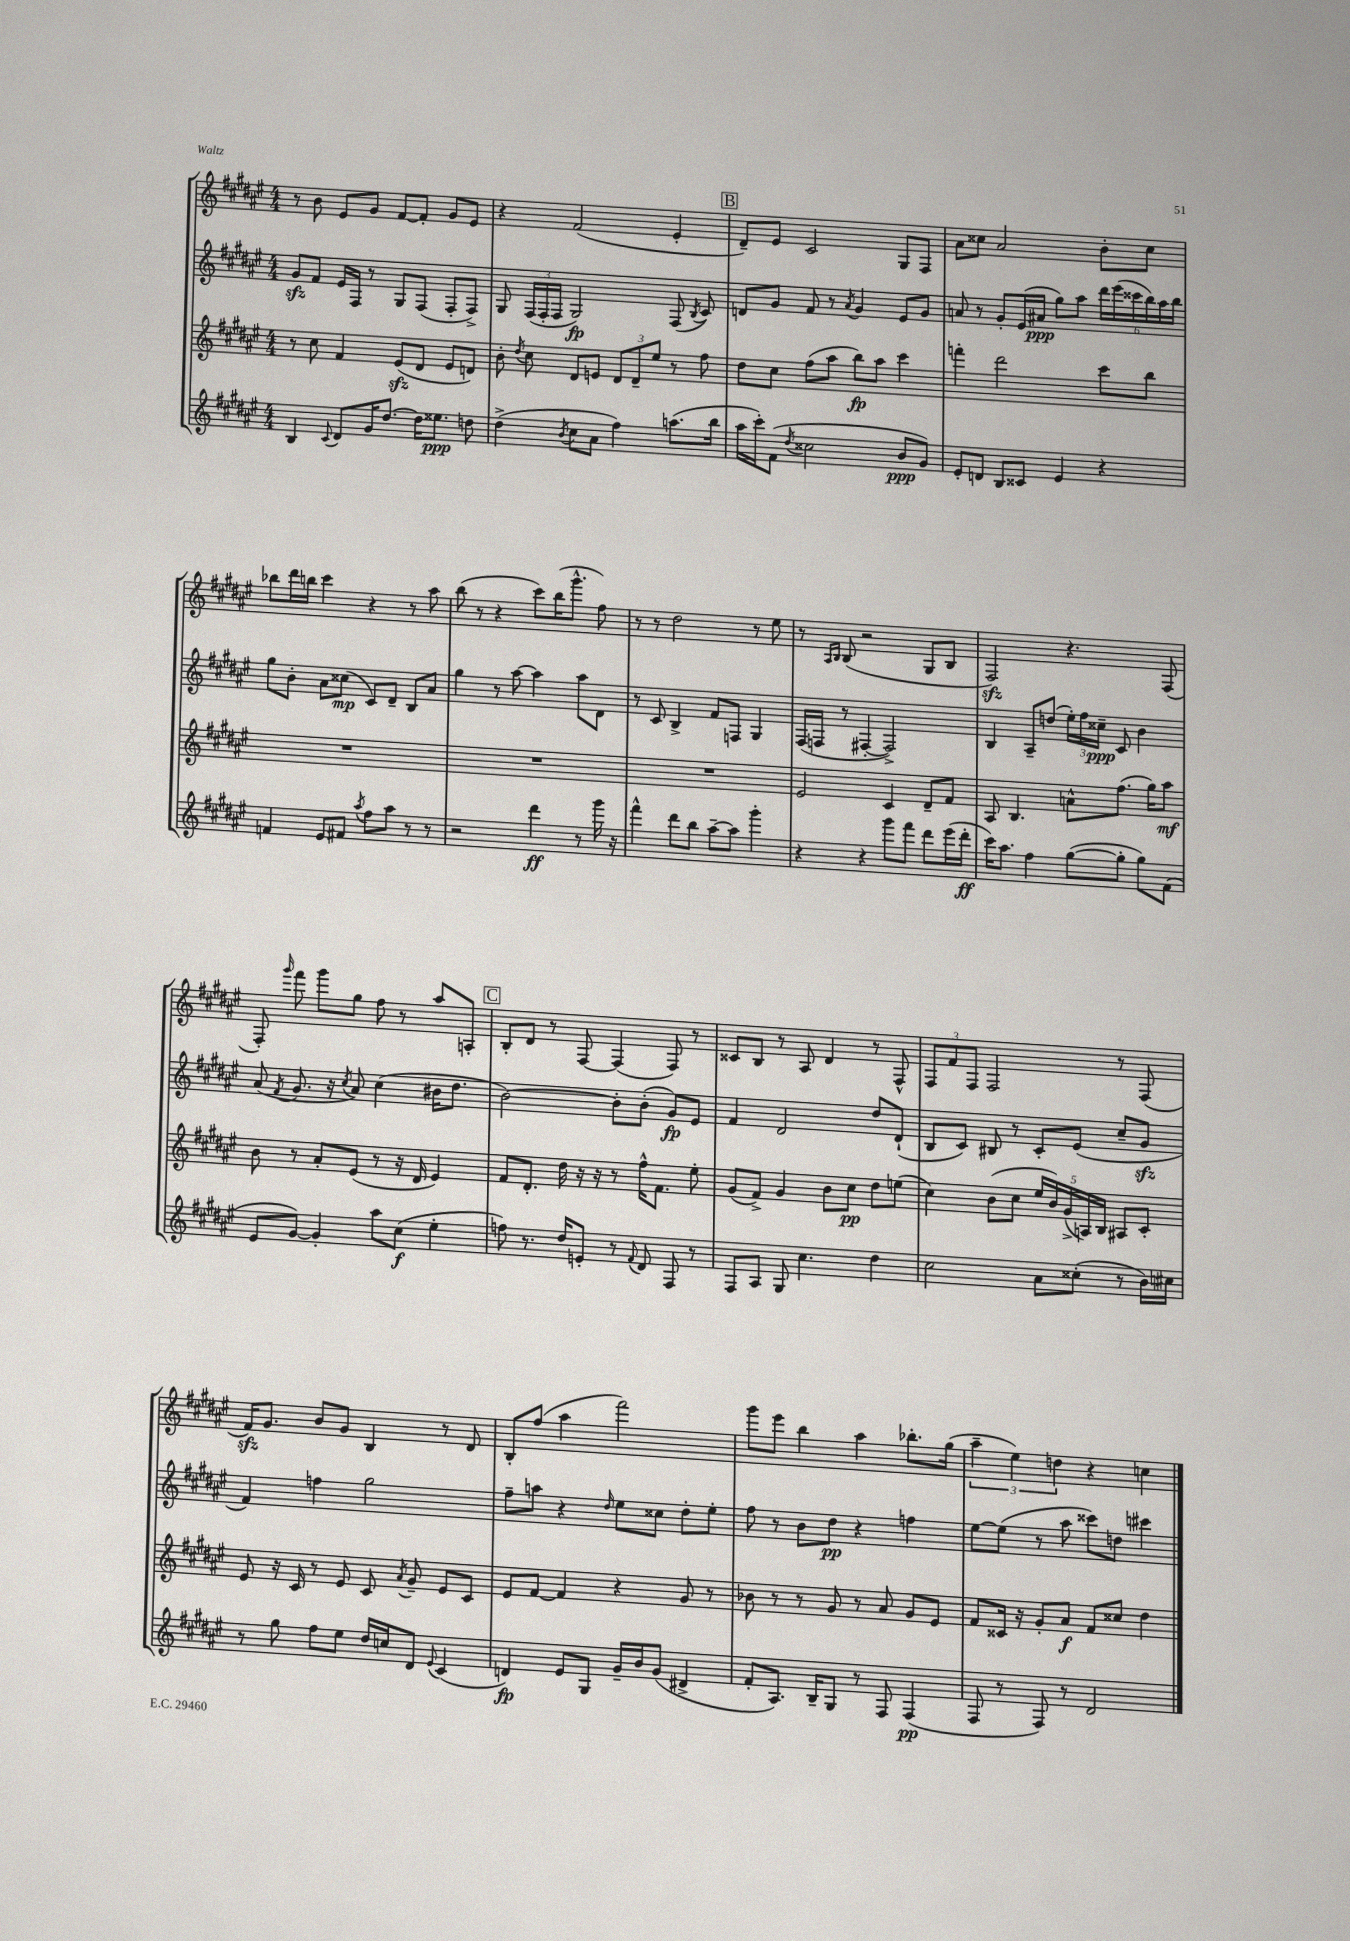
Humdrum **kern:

**kern	**dynam	**kern	**dynam	**kern	**dynam	**kern
*part4	*part4	*part3	*part3	*part2	*part2	*part1
*staff4	*staff4	*staff3	*staff3	*staff2	*staff2	*staff1
*clefG2	*	*clefG2	*	*clefG2	*	*clefG2
*k[f#c#g#d#a#e#]	*	*k[f#c#g#d#a#e#]	*	*k[f#c#g#d#a#e#]	*	*k[f#c#g#d#a#e#]
*M4/4	*	*M4/4	*	*M4/4	*	*M4/4
=13	=13	=13	=13	=13	=13	=13
4B/	.	8r	.	8g#zz/L	.	8r
.	.	8cc#\	.	8f#/J	.	8b\
8qqc#/	.	.	.	.	.	.
8d#/L	.	4f#/	.	16e#/LL	.	8e#/L
.	.	.	.	16F#/JJ	.	.
16g#/K	.	.	.	8r	.	8g#/J
[8.dd#/J	.	.	.	.	.	.
.	.	(8e#zz/L	.	8G#/L	.	[8f#/L
16dd#\KL]	.	8d#/J	.	(8F#/J	.	8f#'/J]
8.ee##X\J	ppp	.	.	.	.	.
.	.	8e#/L	.	8F#'/L	.	8g#/L
8ddn\	.	8dn/J)	.	8F#^/J)	.	8e#/J
=14	=14	=14	=14	=14	=14	=14
(4dd#^\	.	8b'\	.	8G#/	.	4r
.	.	8qdd#/	.	.	.	.
.	.	8cc#\	.	(24F#/LL	.	.
.	.	.	.	24F#'/	.	.
.	.	.	.	24F#/JJ	.	.
8qb/	.	.	.	.	.	.
8cc#\L	.	8d#/L	.	2G#/)	fp	(2f#/
8a#\J	.	8en/J	.	.	.	.
4ff#\)	.	12d#/L	.	.	.	.
.	.	12d#~/	.	.	.	.
.	.	12ee#/J	.	.	.	.
(8.aan\L	.	8r	.	(8F#/	.	4e#'/
.	.	.	.	8qB/	.	.
.	.	8ff#\	.	8c#/)	.	.
16bb\Jk	.	.	.	.	.	.
!!LO:REH:place=s1:t=B
=15	=15	=15	=15	=15	=15	=15
16aa#\LL	.	8dd#\L	.	8dn/L	.	8d#~/L)
16ccc#'\J)	.	.	.	.	.	.
(8f#\J	.	8cc#\J	.	8g#/J	.	8e#/J
8qdd#/	.	.	.	.	.	.
2cc##X\	.	(8ff#\L	.	8f#/	.	2c#/
.	.	8aa#\J	.	8r	.	.
.	.	.	.	8qa#/	.	.
.	.	8bb\L)	fp	4g#/	.	.
.	.	8aa#\J	.	.	.	.
8b/L	ppp	4ccc#\	.	8e#/L	.	8G#/L
8g#/J)	.	.	.	8g#/J	.	8F#/J
=16	=16	=16	=16	=16	=16	=16
8e#'/L	.	4fffn'\	.	8an/	.	8a#\L
8dn/J	.	.	.	8r	.	8cc##X\J
8B/L	.	2ddd#\	.	8g#'/L	.	2a#/
8c##X/J	.	.	.	(16e#/L	.	.
.	.	.	.	16a#X/JJ	ppp	.
4e#/	.	.	.	8gg#\L)	.	.
.	.	.	.	8aa#\J	.	.
4r	.	8ccc#\L	.	24ddd#\LL	.	8b'\L
.	.	.	.	(24eee#\	.	.
.	.	.	.	24ccc##X\	.	.
.	.	8bb\J	.	24bb\)	.	8cc##\J
.	.	.	.	24aa#\	.	.
.	.	.	.	24bb\JJ	.	.
!!LO:LB:g=z
=17	=17	=17	=17	=17	=17	=17
4fn/	.	1r	.	8gg#\L	.	8bb-X\L
.	.	.	.	8b'\J	.	16ddd#\L
.	.	.	.	.	.	16bbn\JJ
8e#/L	.	.	.	8a#\L	.	4ccc#\
8f#X/J	.	.	.	(8cc##X\J	mp	.
8qaa#/	.	.	.	.	.	.
8ff#\L	.	.	.	8c#/L)	.	4r
8aa#\J	.	.	.	8d#~/J	.	.
8r	.	.	.	8B/L	.	8r
8r	.	.	.	8a#/J	.	8aa#\
=18	=18	=18	=18	=18	=18	=18
2r	.	1r	.	4gg#\	.	(8bb\
.	.	.	.	.	.	8r
.	.	.	.	8r	.	4r
.	.	.	.	[8aa#\	.	.
4ddd#\	ff	.	.	4aa#\]	.	8ccc#\L)
.	.	.	.	.	.	(16bb\K
.	.	.	.	.	.	8.ggg#^^\J
8r	.	.	.	8aa#\L	.	.
16ggg#\	.	.	.	8d#\J	.	8ff#\)
16r	.	.	.	.	.	.
=19	=19	=19	=19	=19	=19	=19
4fff#^^\	.	1r	.	8r	.	8r
.	.	.	.	8c#/	.	8r
8ddd#\L	.	.	.	4B^/	.	2dd#\
8bb\J	.	.	.	.	.	.
[8aa#~\L	.	.	.	8f#/L	.	.
8aa#\J]	.	.	.	8Fn/J	.	.
4ggg#'\	.	.	.	4G#/	.	8r
.	.	.	.	.	.	8ee#\
=20	=20	=20	=20	=20	=20	=20
4r	.	2e#/	.	(16F#/LL	.	8r
.	.	.	.	16Fn/JJ	.	.
.	.	.	.	.	.	16qqA#/LL
.	.	.	.	.	.	16qqB/JJ
.	.	.	.	8r	.	(8B/
4r	.	.	.	[4F#X'/	.	2r
8ggg#\L	.	4c#/	.	2F#^/])	.	.
8fff#\J	.	.	.	.	.	.
8ddd#\L	.	8d#~/L	.	.	.	8G#/L
(16eee#\L	.	8f#/J	.	.	.	8B/J
16ddd#'\JJ	ff	.	.	.	.	.
=21	=21	=21	=21	=21	=21	=21
16ccc#\KL)	.	8A#/	.	4B/	.	2F#zz/)
8.aa#\J	.	.	.	.	.	.
.	.	4.B/	.	.	.	.
4ff#\	.	.	.	8A#~/L	.	.
.	.	.	.	(8ddn/J	.	.
([8gg#\L	.	8an^^\L	.	24ee#'\LL)	.	4.r
.	.	.	.	24ff#\	.	.
.	.	.	.	24cc##X~\JJ	ppp	.
8gg#'\J]	.	(8.ff#\J	.	8c#/	.	.
8gg#\L)	.	.	.	4b\	.	.
.	.	16gg#\KL)	.	.	.	.
(8f#\J	.	8aa#\J	mf	.	.	(8F#/
!!LO:LB:g=z
=22	=22	=22	=22	=22	=22	=22
8e#/L	.	8b\	.	(8a#/	.	8F#'/)
.	.	.	.	8qf#/	.	16qqggg#/
[8g#/J)	.	8r	.	8.g#/	.	8fff#\
4g#'/]	.	8a#'/L	.	.	.	8ggg#\L
.	.	.	.	16r	.	.
.	.	.	.	8qcc#/	.	.
.	.	(8e#/J	.	8a#/)	.	8gg#\J
8aa#\L	.	8r	.	(4cc#\	.	8ff#\
(8cc#\J	f	16r	.	.	.	8r
.	.	16d#/	.	.	.	.
4ee#'\	.	4e#/)	.	16b#X\KL	.	8aa#/L
.	.	.	.	8.dd#\J	.	.
.	.	.	.	.	.	8An'/J
!!LO:REH:place=s1:t=C
=23	=23	=23	=23	=23	=23	=23
8ffn\)	.	8f#/L	.	[2b\)	.	8B'/L
8.r	.	8.d#'/J	.	.	.	8d#/J
.	.	.	.	.	.	8r
16dd#/KL	.	16dd#\	.	.	.	.
8en'/J	.	16r	.	.	.	[8F#/
.	.	16r	.	.	.	.
8r	.	8r	.	8b'\L]	.	(4F#/]
8qqf#/	.	.	.	.	.	.
8d#/	.	16ff#^^\KL	.	(8b'\J	.	.
.	.	8.f#\J	.	.	.	.
8F#/	.	.	.	8g#/L)	fp	8F#/)
8r	.	8ee#'\	.	8e#/J	.	8r
=24	=24	=24	=24	=24	=24	=24
8F#/L	.	(8g#/L	.	4f#/	.	8c##X/L
8A#/J	.	8f#^/J)	.	.	.	8B/J
8G#/	.	4g#/	.	2d#/	.	8r
4.cc#\	.	.	.	.	.	8A#/
.	.	8b\L	.	.	.	4d#/
.	.	8cc#\J	pp	.	.	.
4dd#\	.	8dd#\L	.	8dd#/L	.	8r
.	.	(8een\J	.	(8d#`/J	.	8F#^^/
=25	=25	=25	=25	=25	=25	=25
2cc#\	.	4cc#\)	.	8B/L	.	12F#/L
.	.	.	.	.	.	12f#/
.	.	.	.	8c#/J)	.	.
.	.	.	.	.	.	12F#/J
.	.	(8b\L	.	8B#X/	.	2F#/
.	.	8cc#\J	.	8r	.	.
8a#\L	.	20ee#/LL	.	8c#'/L	.	.
.	.	20b/)	.	.	.	.
.	.	(20g#^/	.	.	.	.
(8cc##X'\J	.	.	.	(8e#/J	.	.
.	.	20An/)	.	.	.	.
.	.	20B/JJ	.	.	.	.
8r	.	8A#X/L	.	8cc#~/L	.	8r
16b\LL)	.	8c#'/J	.	8g#zz/J	.	(8F#/
16cc#X\JJ	.	.	.	.	.	.
!!LO:LB:g=z
=26	=26	=26	=26	=26	=26	=26
8r	.	8e#/	.	4f#/)	.	16f#zz/KL)
.	.	.	.	.	.	8.g#/J
8gg#\	.	16r	.	.	.	.
.	.	16c#/	.	.	.	.
8ff#\L	.	8r	.	4ffn\	.	8b/L
8ee#\J	.	8e#/	.	.	.	8g#/J
16dd#/LL	.	8c#/	.	2gg#\	.	4B/
16ccn/J	.	.	.	.	.	.
.	.	8qa#/	.	.	.	.
8d#/J	.	8g#~/	.	.	.	.
8qqe#/	.	.	.	.	.	.
(4c#/	.	8e#/L	.	.	.	8r
.	.	8c#/J	.	.	.	8d#/
=27	=27	=27	=27	=27	=27	=27
4dn/)	fp	8e#/L	.	8ff#~\L	.	8B'/L
.	.	[8f#/J	.	8aan\J	.	(8ff#/J
8e#/L	.	4f#/]	.	4r	.	4aa#\
8G#/J	.	.	.	.	.	.
.	.	.	.	16qqdd#/	.	.
16g#~/LL	.	4r	.	8ee#\L	.	2fff#\)
16b/J	.	.	.	.	.	.
(8g#/J	.	.	.	8cc##X\J	.	.
4d#X^/	.	8g#/	.	8dd#'\L	.	.
.	.	8r	.	8ee#'\J	.	.
=28	=28	=28	=28	=28	=28	=28
8f#'/L	.	8b-X\	.	8ff#\	.	8ggg#\L
8.A#/J)	.	8r	.	8r	.	8eee#\J
.	.	8r	.	8b\L	.	4bb\
16B~/KL	.	.	.	.	.	.
8G#/J	.	8g#/	.	8dd#\J	pp	.
8r	.	8r	.	4r	.	4aa#\
8F#/	.	8a#/	.	.	.	.
(4F#/	pp	8g#/L	.	4ffn\	.	8.bb-X'\L
.	.	8e#/J	.	.	.	.
.	.	.	.	.	.	(16gg#\Jk
=29	=29	=29	=29	=29	=29	=29
8F#/	.	8f#/L	.	[8ee#\L	.	6aa#~\
8r	.	16c##X/Jk	.	(8ee#\J]	.	.
.	.	.	.	.	.	6ee#\)
.	.	16r	.	.	.	.
8F#/)	.	8g#'/L	.	8r	.	.
.	.	.	.	.	.	6ddn\
8r	.	8a#/J	f	8aa#\	.	.
2d#/	.	8f#/L	.	8ccc##X\L)	.	4r
.	.	8cc##X/J	.	8ddn\J	.	.
.	.	4dd#\	.	4ccc#X\	.	4ccn\
==	==	==	==	==	==	==
*-	*-	*-	*-	*-	*-	*-
